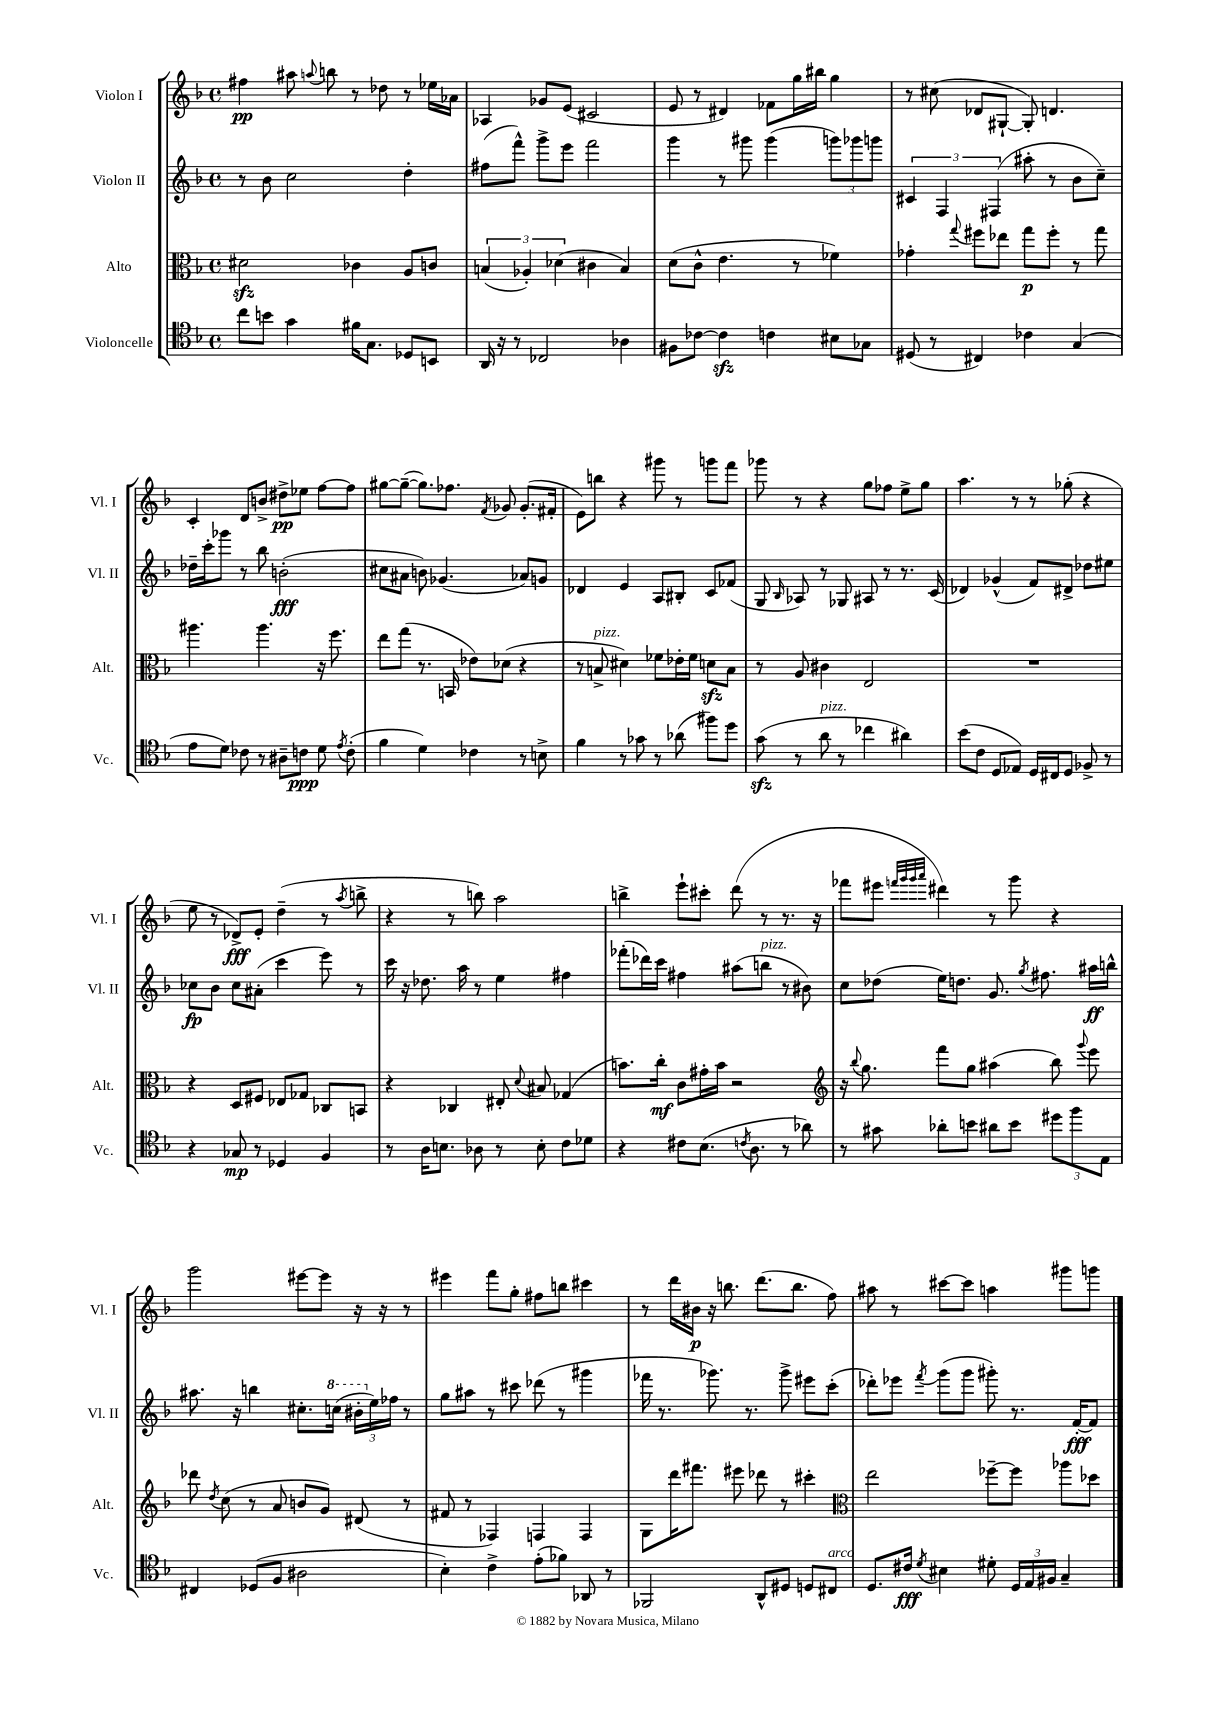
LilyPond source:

<<
\new StaffGroup <<
\new Staff = "s0" \with { instrumentName = "Violon I" shortInstrumentName = "Vl. I" } {
    \clef treble \key f \major \defaultTimeSignature \time 4/4
    \autoBeamOff fis''4\pp ais''8 \appoggiatura { a''8 } b''8 r8 des''8 r8 ees''16[ aes'16] |
    aes4 ges'8[ e'8]( cis'2 |
    e'8 r8 dis'4) fes'8[ g''16 bis''16] g''4 |
    r8 cis''8( des'8[ gis8]~-! gis8-.) d'4. |
    c'4-. d'8[ b'8]-> dis''8[->\pp ees''8] f''8[~ f''8] |
    gis''8[~ gis''8]~--( gis''8.[) fes''8.] \acciaccatura { f'8 } ges'8 ges'8.[-.( fis'16]-. |
    e'8[) b''8] r4 gis'''8 r8 g'''8[ f'''8] |
    ges'''8 r8 r4 g''8[ fes''8] e''8[-> g''8] |
    a''4. r8 r8 ges''8-.( r4 |
    e''8 r8 des'8[->\fff) e'8]-. d''4--( r8 \acciaccatura { a''8 } b''8-> |
    r4 r8 b''8) a''2 |
    b''4-> e'''8[-! cis'''8]-. d'''8( r8 r8. r16 |
    fes'''8[ eis'''8] \grace { f'''32[ g'''32 g'''32 a'''32] } dis'''4) r8 g'''8 r4 |
    g'''2 eis'''8[~ eis'''8] r16 r16 r8 |
    eis'''4 f'''8[ g''8]-. fis''8[ b''8] cis'''4 |
    r8 d'''16[ bis'16]\p r16 b''8. d'''8.[( b''8.] f''8) |
    ais''8 r8 cis'''8[~ cis'''8] a''4 gis'''8[ g'''8] \bar "|." |
}
\new Staff = "s1" \with { instrumentName = "Violon II" shortInstrumentName = "Vl. II" } {
    \clef treble \key f \major \defaultTimeSignature \time 4/4
    \autoBeamOff r8 bes'8 c''2 d''4-. |
    fis''8[( f'''8]-^) g'''8[-> e'''8] f'''2 |
    g'''4 r8 gis'''8 gis'''4( \tuplet 3/2 { g'''8[) ges'''8 g'''8] } |
    \tuplet 3/2 { cis'4 f4 fis4( } ais''8-. r8 bes'8[ c''8]--) |
    des''16[-- c'''16-. ges'''8] r8 bes''8 b'2-.\fff( |
    cis''8[ ais'8] b'8) ges'4.( aes'8[) g'8] |
    des'4 e'4 a8[ bis8]-. c'8[ fes'8]( |
    g8 \grace { bes16 } aes8) r8 ges8 ais8 r8 r8. c'16( |
    des'4) ges'4-^( f'8[) dis'8]-> des''8[ eis''8] |
    ces''8[\fp bes'8] ces''8[ ais'8]-.( c'''4 e'''8) r8 |
    c'''16 r16 des''8. a''16 r8 e''4 fis''4 |
    fes'''8[-.( des'''16) c'''16] fis''4 ais''8[( b''8]^\markup { \italic "pizz." } r8 bis'8) |
    c''8[ des''8]( e''16[) d''8.] g'8. \acciaccatura { g''8 } fis''8. ais''16[\ff b''16]-^ |
    ais''8. r16 b''4 cis''8.[-. \ottava #1 c'''!16]( \tuplet 3/2 { bis''16[-. \ottava #0 e''16) fes''16] } r8 |
    g''8[ ais''8] r8 cis'''8 des'''8( r8 gis'''4 |
    fes'''16 r8. ges'''8.) r8. ges'''8-> eis'''8[ c'''8]-.( |
    des'''8[-.) ees'''8] \acciaccatura { f'''8 } g'''8[( g'''8] gis'''8-.) r8. f'16[~-.\fff f'8] \bar "|." |
}
\new Staff = "s2" \with { instrumentName = "Alto" shortInstrumentName = "Alt." } {
    \clef alto \key f \major \defaultTimeSignature \time 4/4
    \autoBeamOff dis'2\sfz ces'4 a8[ c'8] |
    \tuplet 3/2 { b4( aes4-.) des'4( } cis'4 b4) |
    d'8[( c'8]-^ e'4. r8 fes'4) |
    ges'4-. \appoggiatura { g''8 } fis''8[ ees''8] g''8[\p fis''8]-. r8 g''8 |
    ais''4. ais''4. r16 f''8. |
    e''8[ g''8]( r8. b,16 ees'8[) des'8]( r4 |
    r8 b8->^\markup { \italic "pizz." } dis'4) fes'8[ ees'16-. fes'16] d'8[\sfz b8] |
    r8 a8 cis'4 e2 |
    R1 |
    r4 d8[ fis8] ees8[ ges8] ces8[ b,8] |
    r4 ces4 eis8-. \appoggiatura { d'8 } bis8 ges4( |
    b'8.[) c''16]-.\mf c'8[ gis'16-. b'16] r2 |
    \clef treble r16 \appoggiatura { bes''8 } g''8. f'''8[ g''8] ais''4( bes''8) \appoggiatura { g'''8 } e'''8 |
    des'''8 \acciaccatura { d''8 } c''8( r8 a'8 b'8[ g'8]) dis'8( r8 |
    fis'8 r8 fes4) f4 f4 |
    g8[ d'''16 fis'''8.] eis'''8 des'''8 r8 cis'''4-. |
    \clef alto e''2 fes''8[~-- fes''8] aes''8[ des''8] \bar "|." |
}
\new Staff = "s3" \with { instrumentName = "Violoncelle" shortInstrumentName = "Vc." } {
    \clef tenor \key f \major \defaultTimeSignature \time 4/4
    \autoBeamOff c''8[ b'8] g'4 fis'16[ g8.] des8[ b,8] |
    a,16 r16 r8 ces2 aes4 |
    fis8[ ces'8]~ ces'4\sfz c'4 bis8[ ges8] |
    dis8( r8 cis4) ces'4 g4( |
    e'8[ d'8]) ces'8 r8 ais8[-- c'8]\ppp d'8 \acciaccatura { e'8 } c'8-.( |
    f'4 d'4) ces'4 r8 b8-> |
    f'4 r8 ges'8 r8 aes'8( fis''8[) d''8] |
    g'8\sfz( r8 a'8^\markup { \italic "pizz." } r8 ces''4 ais'4) |
    bes'8[( c'8] d8[ ees8]) d16[ cis16 d8] fes8-> r8 |
    r4 ges8\mp r8 des4 f4 |
    r8 a16[ b8.] aes8 r8 b8-. c'8[ des'8] |
    r4 cis'8[ bes8.]( \acciaccatura { c'8 } a8. r8 aes'8) |
    r8 gis'8 aes'8[-. b'8] ais'8[ b'8] \tuplet 3/2 { dis''8[ f''8 e8] } |
    cis4 des8[( f8] ais2 |
    bes4-.) c'4-> e'8[-.( fes'8]) aes,8 r8 |
    fes,2 a,8[-^ dis8] d8[ cis8]^\markup { \italic "arco" } |
    d8.[ cis'16]\fff \acciaccatura { d'8 } bis4 dis'8-. \tuplet 3/2 { d16[ e16 fis16] } g4-- \bar "|." |
}
>>
>>
\layout { \context { \Score \remove "Bar_number_engraver" } }
